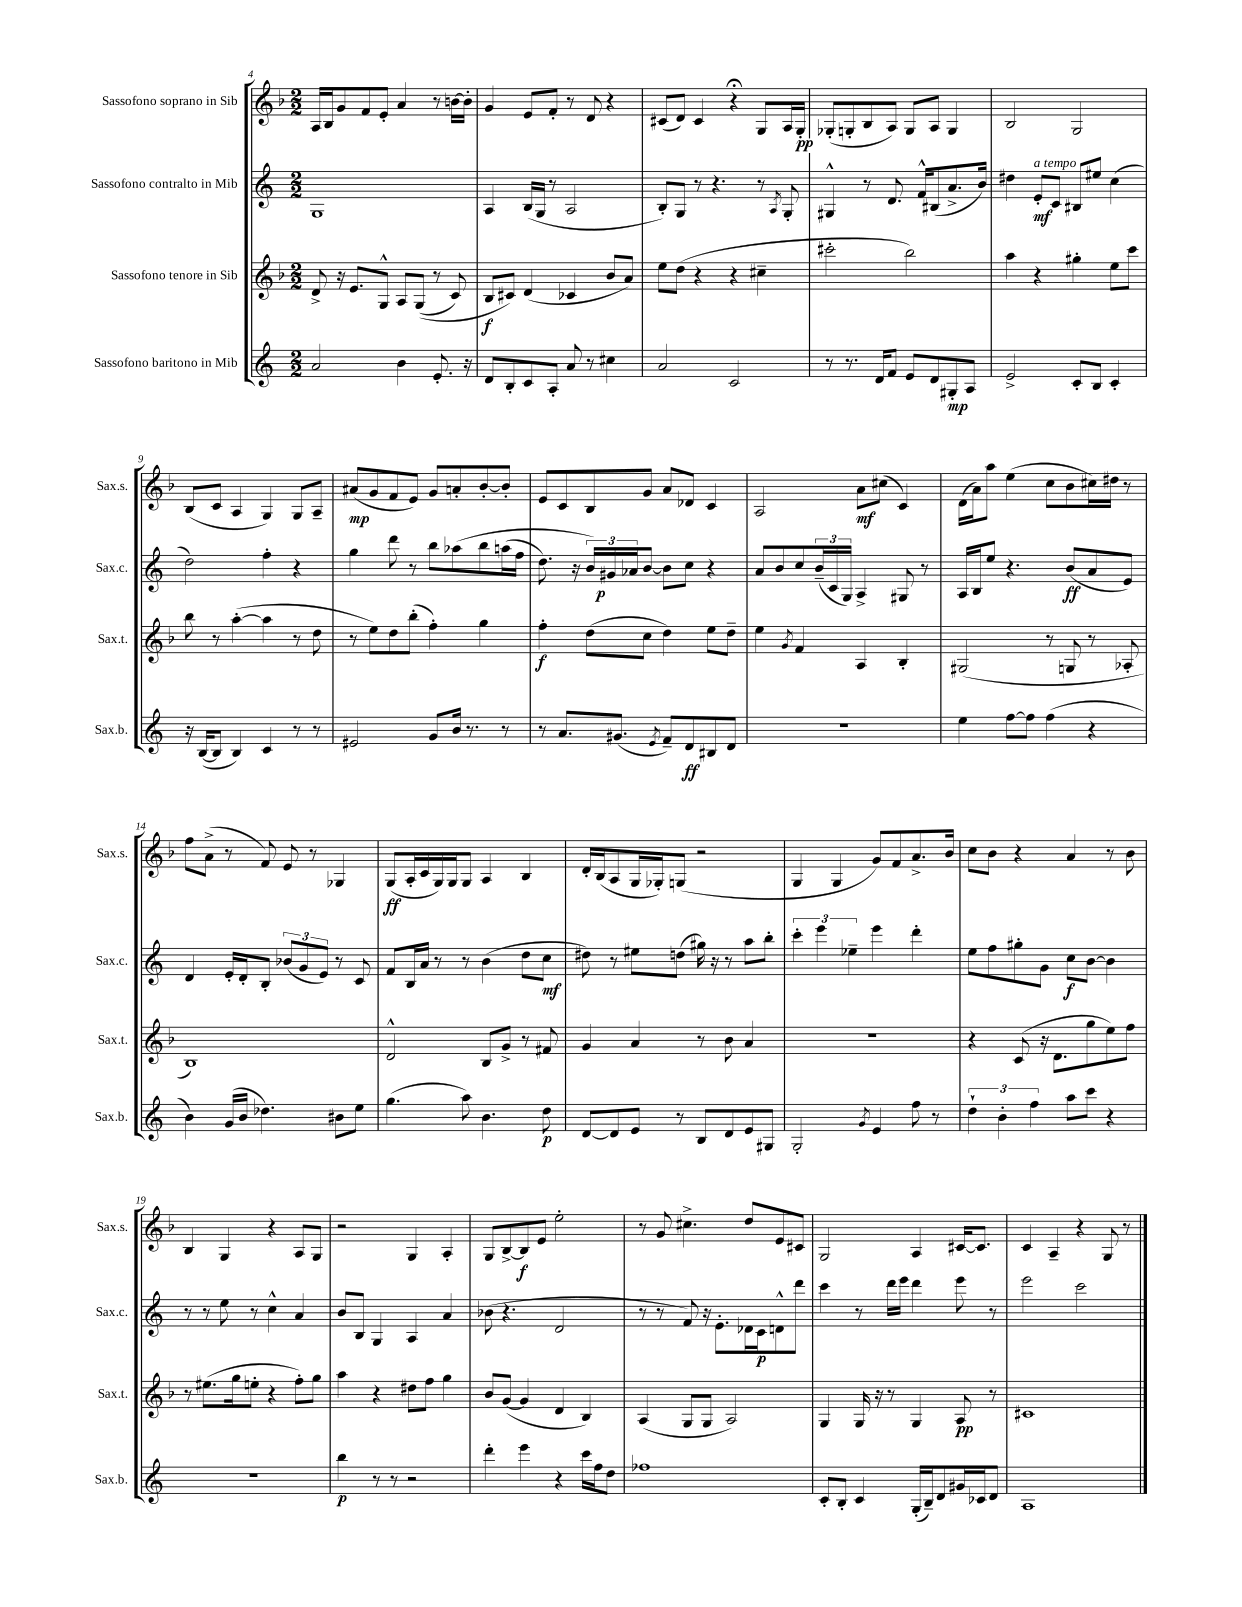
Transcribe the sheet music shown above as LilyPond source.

<<
\new StaffGroup <<
\new Staff = "s0" \with { instrumentName = "Sassofono soprano in Sib" shortInstrumentName = "Sax.s." } {
    \clef treble \key f \major \numericTimeSignature \time 2/2
    a16 bes16 g'8 f'8 e'8-. a'4 r8 b'16~ b'16-. |
    g'4 e'8 f'8-. r8 d'8 r4 |
    cis'8( d'8) cis'4 r4\fermata g8 a16 g16-.\pp |
    ges8-.( g8-. bes8 a8) g8 a8 g4 |
    bes2 g2 |
    bes8( c'8 a4 g4) g8 a8-- |
    ais'8\mp( g'8 f'8 e'8) g'8 a'8-. bes'8~-. bes'8-. |
    e'8 c'8 bes8 g'8 a'8 des'8 c'4 |
    a2 a'8\mf cis''8( c'4) |
    d'16( a'16) a''8 e''4( c''8 bes'8 cis''16) dis''16 r8 |
    f''8 a'8->( r8 f'8) e'8 r8 ges4 |
    g8\ff( a16-. c'16 g16) g16 g8 a4 bes4 |
    d'16-. bes16( a8 g16 ges16-.) g8( r2 |
    g4 g4 g'8) f'8 a'8.-> bes'16 |
    c''8 bes'8 r4 a'4 r8 bes'8 |
    bes4 g4 r4 a8 g8 |
    r2 g4 a4-. |
    g8 bes8~-> bes8\f e'8 e''2-. |
    r8 g'8 cis''4.-> d''8 e'8 cis'8 |
    g2 a4 cis'16~ cis'8. |
    c'4 a4-- r4 g8 r8 \bar "|." |
}
\new Staff = "s1" \with { instrumentName = "Sassofono contralto in Mib" shortInstrumentName = "Sax.c." } {
    \clef treble \key c \major \numericTimeSignature \time 2/2
    g1 |
    a4 b16( g16 r8 a2 |
    b8-.) g8 r8 r4. r8 \acciaccatura { a8 } g8-. |
    gis4-^ r8 d'8. f'16-^ bis8( a'8.-> b'16) |
    dis''4 e'8-.\mf^\markup { \italic "a tempo" } c'8 bis8 eis''8 c''4( |
    d''2) f''4-. r4 |
    g''4 d'''8 r8 b''8 aes''8\( b''8 a''16( f''16 |
    d''8.) r16 \tuplet 3/2 { b'16\) gis'16\p aes'16 } b'8~ b'8 c''8 r4 |
    a'8 b'8 c''8 \tuplet 3/2 { b'16--( c'16 g16) } a4-> gis8 r8 |
    a16 b16 e''8 r4. b'8\ff( a'8 e'8) |
    d'4 e'16-. d'16-. b8-. \tuplet 3/2 { bes'8( g'8 e'8) } r8 c'8 |
    f'8 b16 a'16 r8 r8 b'4( d''8 c''8\mf |
    dis''8) r8 eis''8 d''8( gis''16) r16 r8 a''8 b''8-. |
    \tuplet 3/2 { c'''4-. e'''4 ees''4-- } e'''4 d'''4-. |
    e''8 f''8 gis''8-. g'8 c''8\f b'8~ b'4 |
    r8 r8 e''8 r8 c''4-^ a'4 |
    b'8 b8 g4 a4 a'4 |
    bes'8( r4. d'2 |
    r8 r8 f'8) r16 e'8.-. des'16 c'16\p d'8-^ d'''8 |
    c'''4 r8 d'''16 e'''16 d'''4 e'''8 r8 |
    e'''2 c'''2 \bar "|." |
}
\new Staff = "s2" \with { instrumentName = "Sassofono tenore in Sib" shortInstrumentName = "Sax.t." } {
    \clef treble \key f \major \numericTimeSignature \time 2/2
    d'8-> r16 e'8. g8-^ a8 g8(\( r8 c'8) |
    bes8\f cis'8\) d'4( ces'4 bes'8 a'8) |
    e''8 d''8( r4 r4 cis''4-- |
    cis'''2-. bes''2) |
    a''4 r4 gis''4-. e''8 c'''8 |
    bes''8 r8 a''4~-.( a''4 r8 d''8 |
    r8 e''8) d''8 bes''8-.( f''4-.) g''4 |
    f''4-.\f d''8( c''8 d''4) e''8 d''8-- |
    e''4 \acciaccatura { g'8 } f'4 a4 bes4-. |
    gis2( r8 g8 r8 aes8-. |
    bes1) |
    d'2-^ bes8 g'8-> r8 fis'8 |
    g'4 a'4 r8 bes'8 a'4 |
    r1 |
    r4 c'8( r16 d'8. g''8 e''8) f''8 |
    r8 eis''8.( g''16 e''8-. r4 f''8-.) g''8 |
    a''4 r4 dis''8 f''8 g''4 |
    bes'8 g'8~( g'4 d'4 bes4) |
    a4( g8 g8 a2) |
    g4 g16 r16 r8 g4 a8\pp r8 |
    cis'1 \bar "|." |
}
\new Staff = "s3" \with { instrumentName = "Sassofono baritono in Mib" shortInstrumentName = "Sax.b." } {
    \clef treble \key c \major \numericTimeSignature \time 2/2
    a'2 b'4 e'8.-. r16 |
    d'8 b8-. c'8 a8-. a'8 r8 cis''4 |
    a'2 c'2 |
    r8 r8. d'16 f'8 e'8 d'8 gis8-.\mp a8 |
    e'2-> c'8-. b8 c'4-. |
    r16 b16~( b8 b4) c'4 r8 r8 |
    eis'2 g'8 b'16 r8. r8 |
    r8 a'8. gis'8.( \acciaccatura { e'8 } f'8--) d'8\ff bis8 d'8 |
    R1 |
    e''4 f''8~ f''8 f''4( r4 |
    b'4) g'16( b'16 des''4.) bis'8 e''8 |
    g''4.( a''8) b'4. d''8\p |
    d'8~ d'8 e'8 r8 b8 d'8 e'8 gis8 |
    g2-. \acciaccatura { g'8 } e'4 f''8 r8 |
    \tuplet 3/2 { d''4-! b'4-. f''4 } a''8 c'''8 r4 |
    r1 |
    b''4\p r8 r8 r2 |
    d'''4-. e'''4 r4 c'''16 f''16 d''8 |
    fes''1 |
    c'8-. b8-. c'4 g16-.( b16--) d'8 gis'16 ces'16 d'8 |
    a1 \bar "|." |
}
>>
>>
\layout { \context { \Score currentBarNumber = #4 } }
